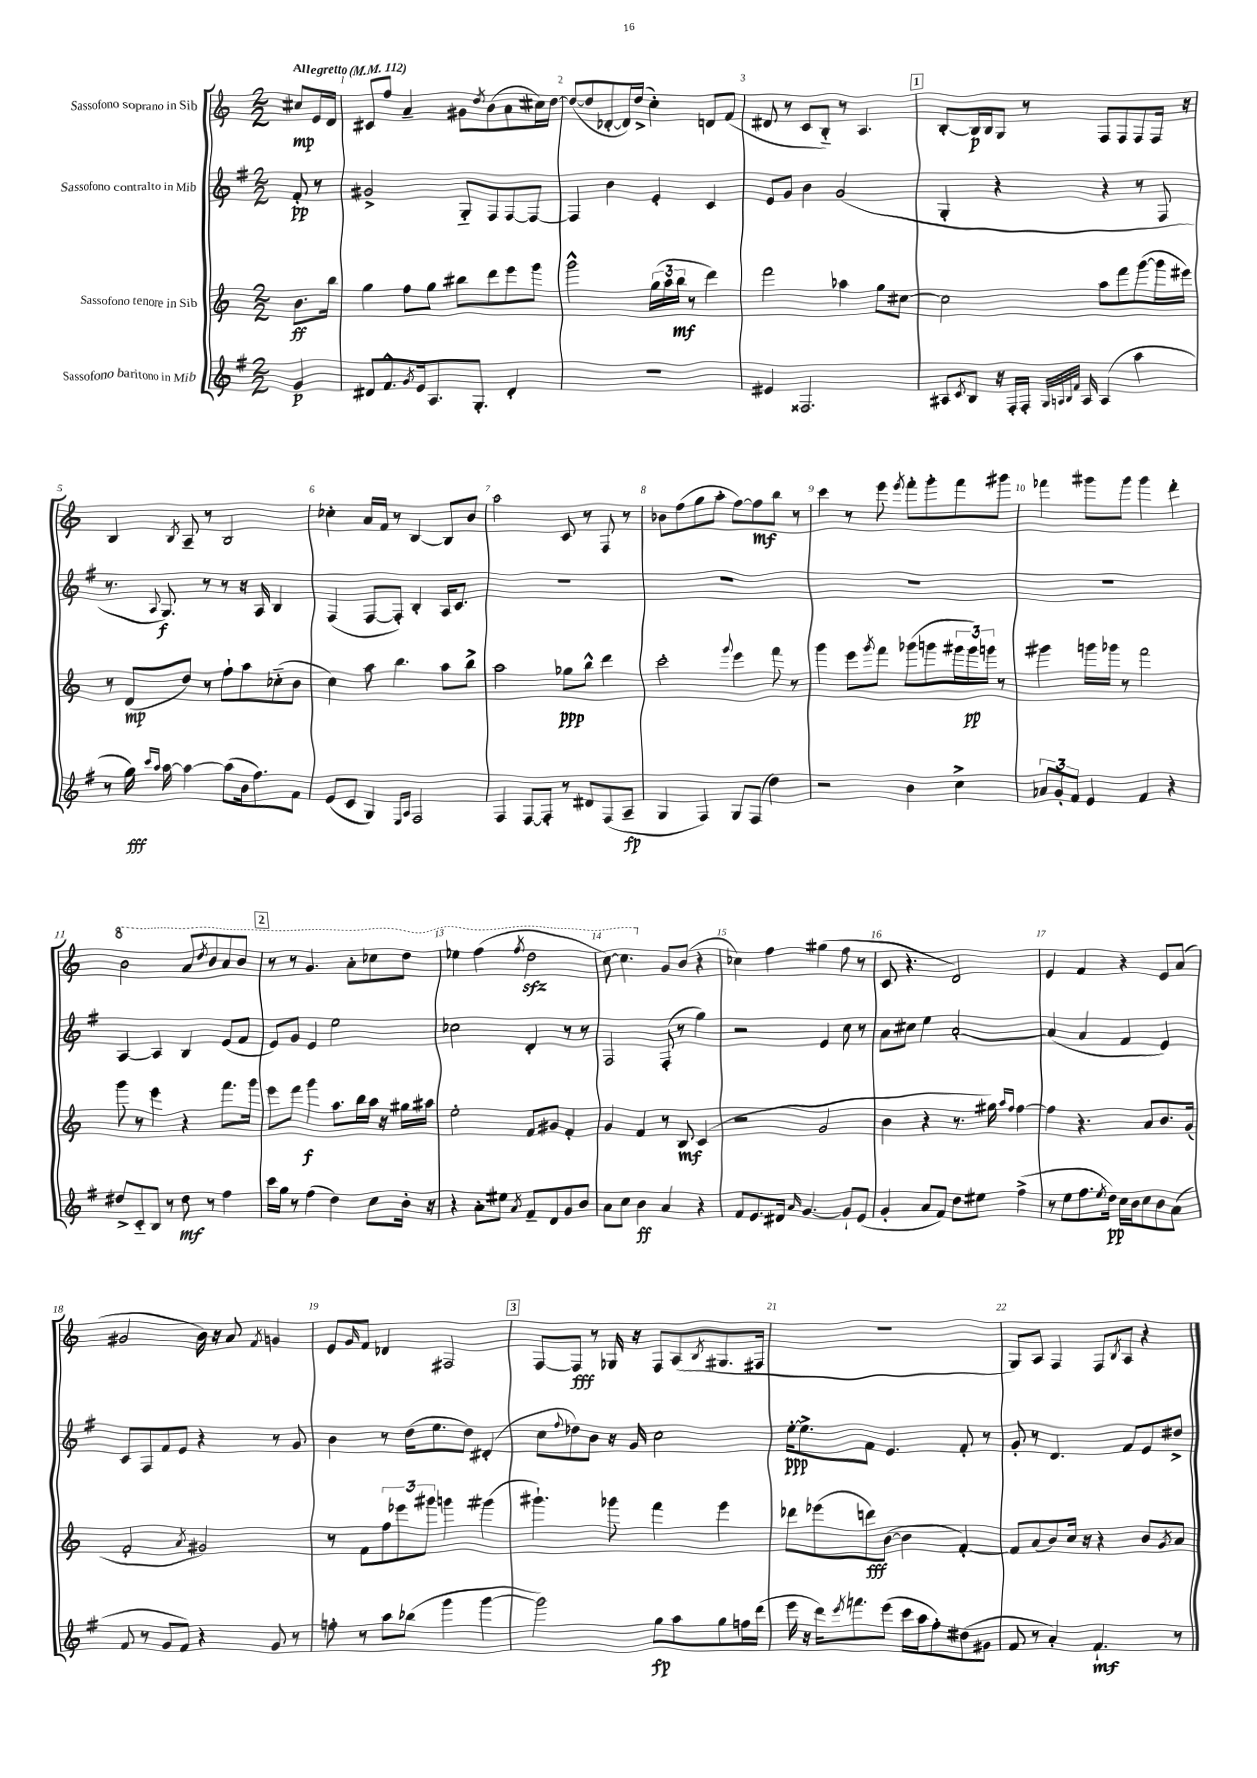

**kern	**kern	**kern	**kern
*staff4	*staff3	*staff2	*staff1
*clefG2	*clefG2	*clefG2	*clefG2
*k[f#]	*k[]	*k[f#]	*k[]
*M2/2	*M2/2	*M2/2	*M2/2
*MM112	*MM112	*MM112	*MM112
4g	8.b	8f#'	8cc#
.	.	8r	16e
.	16bb	.	16d
=	=	=	=
8d#	4gg	2g#^	8c#
8.f#^^	.	.	8ff
.	8ff	.	4a~
8qg	.	.	.
16e	.	.	.
8.A	8gg	.	.
.	8bb#	8G'~	8g#
8.G'	.	.	.
.	.	.	8qdd
.	8ddd	8F#	(8b
4d#'	8eee	[8F#	8a
.	8ggg	8F#_	16cc#)
.	.	.	[16dd
=	=	=	=
1r	2ggg^^	4F#]	(8dd_
.	.	.	8dd]
.	.	4b	[8d-'
.	.	.	16d-])
.	.	.	(16dd^
.	(24gg	4e'	4cc')
.	24aa	.	.
.	24bb	.	.
.	8r	.	.
.	4ddd)	4c	8d
.	.	.	(8f
=	=	=	=
4e#	2fff	8e	8d#
.	.	8g	8r
2.F##	.	4b	8c
.	.	.	8B'~)
.	4aa-	(2g	8r
.	.	.	4.A
.	8gg	.	.
.	[8cc#	.	.
=	=	=	=
8A#	2cc#]	4G'	[8B'
8qc	.	.	.
8B	.	.	16B]
.	.	.	16B
16r	.	4r	8G
16F#'	.	.	.
16F#'	.	.	8r
32qqG	.	.	.
32qqA	.	.	.
32qqB	.	.	.
32qqf#	.	.	.
16A	.	.	.
(4A	8aa	4r	8F
.	8fff	.	8F
4aa	([8ggg	8r	8F
.	16ggg]	8F#	16F
.	16eee#)	.	16r
=	=	=	=
8r	8r	8.r	4B
16gg)	(8d	.	.
16qqccc	.	.	.
16qqaa	.	8qqA	.
[16aa	.	8.G)	.
.	.	.	8qB
4aa_	8dd)	.	8A~
.	8r	8r	8r
(8aa]	8ff`	8r	2B
16b	8aa	16r	.
8.ff#)	.	16A	.
.	(8cc-'~	4B	.
8f#	8b	.	.
=	=	=	=
(8e	4cc)	(4F#	4cc-'
8c	.	.	.
4G)	8aa	[8F#	16a
.	.	.	16f
.	4.bb	8F#'])	8r
16qqE	.	.	.
16qqA	.	.	.
2F#	.	4B'	[4B
.	8aa	16A	8B]
.	.	8.c	.
.	8bb^	.	8b
=	=	=	=
4F#	2aa	1r	2aa
[8F#	.	.	.
8F#']	.	.	.
8r	8gg-	.	8c
8d#	8bb^^	.	8r
(8F#	4ddd	.	8F
8A~	.	.	8r
=	=	=	=
4G	2ccc'	1r	8b-
.	.	.	(8ff
4F#)	.	.	8gg
.	.	.	8aa'
.	8qqggg	.	.
8G	4eee	.	[8ff)
(8F#	.	.	8ff]
4dd)	8fff	.	8bb
.	8r	.	8r
=	=	=	=
2r	4ggg	1r	4ccc
.	8eee	.	8r
.	8qggg	.	.
.	8fff	.	8eee
.	.	.	8qeee
4b	(8ggg-	.	8fff'
.	8ggg	.	8ggg'
4cc^	24ggg#	.	8fff
.	24ggg#)	.	.
.	24ggg	.	.
.	8r	.	8ggg#
=	=	=	=
12a-	4ggg#	1r	4fff-
12g'	.	.	.
12f#	.	.	.
4e	16ggg	.	8ggg#
.	16ggg-	.	.
.	8r	.	8ggg#
4f#	2fff	.	4ggg#
4r	.	.	4ddd'
=	=	=	=
8dd#^	8ggg	[4A	2bb
8c'~	8r	.	.
8B	4eee	4A]	.
8r	.	.	.
8dd#	4r	4B	8aa
.	.	.	8qddd
8r	.	.	8bb
4ff#	8.fff	(8e	8aa
.	.	8f#	8bb
.	16ggg	.	.
=	=	=	=
16ccc	8eee	8e)	8r
16gg	.	.	.
8r	8fff	8g	8r
(4ff#	4ggg	4e	4.gg
4dd)	8.aa	2ee	.
.	.	.	8aa'
.	16bb	.	.
8cc	16aa	.	8ccc-
.	16r	.	.
16b'	16gg#	.	8ddd
16r	16aa#	.	.
=	=	=	=
4r	2ee'	2cc-	4eee-
8a'	.	.	(4fff
8ee#	.	.	.
8qa	.	.	8qfff
8f#~	8f	4d'	2ddd
8d	8g#	.	.
8g	4f'	8r	.
8b	.	8r	.
=	=	=	=
8a	4g	2F#	[8ccc)
8cc	.	.	4.ccc]
4b	4f	.	.
4a	8r	(8F#'	8g
.	8B	8r	(8b
4r	(4c	4gg)	4r
=	=	=	=
8f#	2r	2r	4cc-)
8.e	.	.	.
.	.	.	4ff
16d#	.	.	.
16qqa	.	.	.
[4.g	.	.	.
.	2g	4e	(4gg#
8g`]	.	8cc	8ff
(8e	.	8r	8r
=	=	=	=
4g'	4b	8a	8c
.	.	8cc#	4.r
8a	4r	4ee	.
8f#)	.	.	.
8dd	8.r	[2a'	2d)
8ee#	.	.	.
.	16gg#)	.	.
.	16qqaa	.	.
.	16qqff	.	.
(4ff#^	[4ff	.	.
=	=	=	=
8r	4ff]	(4a]	4e
8ee	.	.	.
8.ff#	4.r	4a	4f
8qee	.	.	.
16dd)	.	.	.
16cc	.	4f#	4r
16b	.	.	.
8cc	8a	.	.
8b	8.b	4e)	8e
(8a	.	.	(8a
.	(16g	.	.
=	=	=	=
8f#	2f'	8c	2g#
8r	.	8F#	.
8g	.	8f#	.
8f#)	.	8e	.
.	8qa	.	.
4r	2g#)	4r	16b)
.	.	.	16r
.	.	.	8a
.	.	.	8qf
8g	.	8r	4g
8r	.	8g	.
=	=	=	=
8ff'	8r	4b	8e
.	.	.	16qqg
8r	8f	.	8f
8aa	12ff	8r	4d-
.	12eee-	.	.
(8bb-	.	(16dd	.
.	12ggg#	.	.
.	.	8.ee	.
4ggg	4ggg	.	2F#
.	.	8dd)	.
[4ggg	(4ggg#	(4d#'	.
=	=	=	=
2ggg])	4.ggg#`)	8cc	[8F
.	.	8qqff#	.
.	.	8dd-)	8F]
.	.	8b	8r
.	8ggg-	16r	16G-
.	.	16g	16r
8gg	4fff	2cc	8F
8aa	.	.	(8A
.	.	.	8qB
8gg	4eee	.	8.G#
16ff	.	.	.
(16ddd	.	.	16F#
=	=	=	=
16eee	8ddd-	[16ee'	1r
16r	.	8.ee^]	.
16ddd)	(8eee-	.	.
8qeee	.	.	.
8.fff	.	.	.
.	8ddd)	8f#	.
(8eee	([8b	4.e	.
16ccc	4b]	.	.
16aa	.	.	.
8ff#')	.	.	.
(8dd#	[4f')	8f#'	.
8g#	.	8r	.
=	=	=	=
8f#	8f]	8g'	8G)
8r	(8a	8r	8A
4a')	8b)	4.d	4F
.	16cc	.	.
.	16r	.	.
4.f#`	4r	.	8F
.	.	.	8qB
.	.	8f#	8A
.	8b	8e	4r
.	8qg	.	.
8r	8a	8dd#^	.
==	==	==	==
*-	*-	*-	*-
